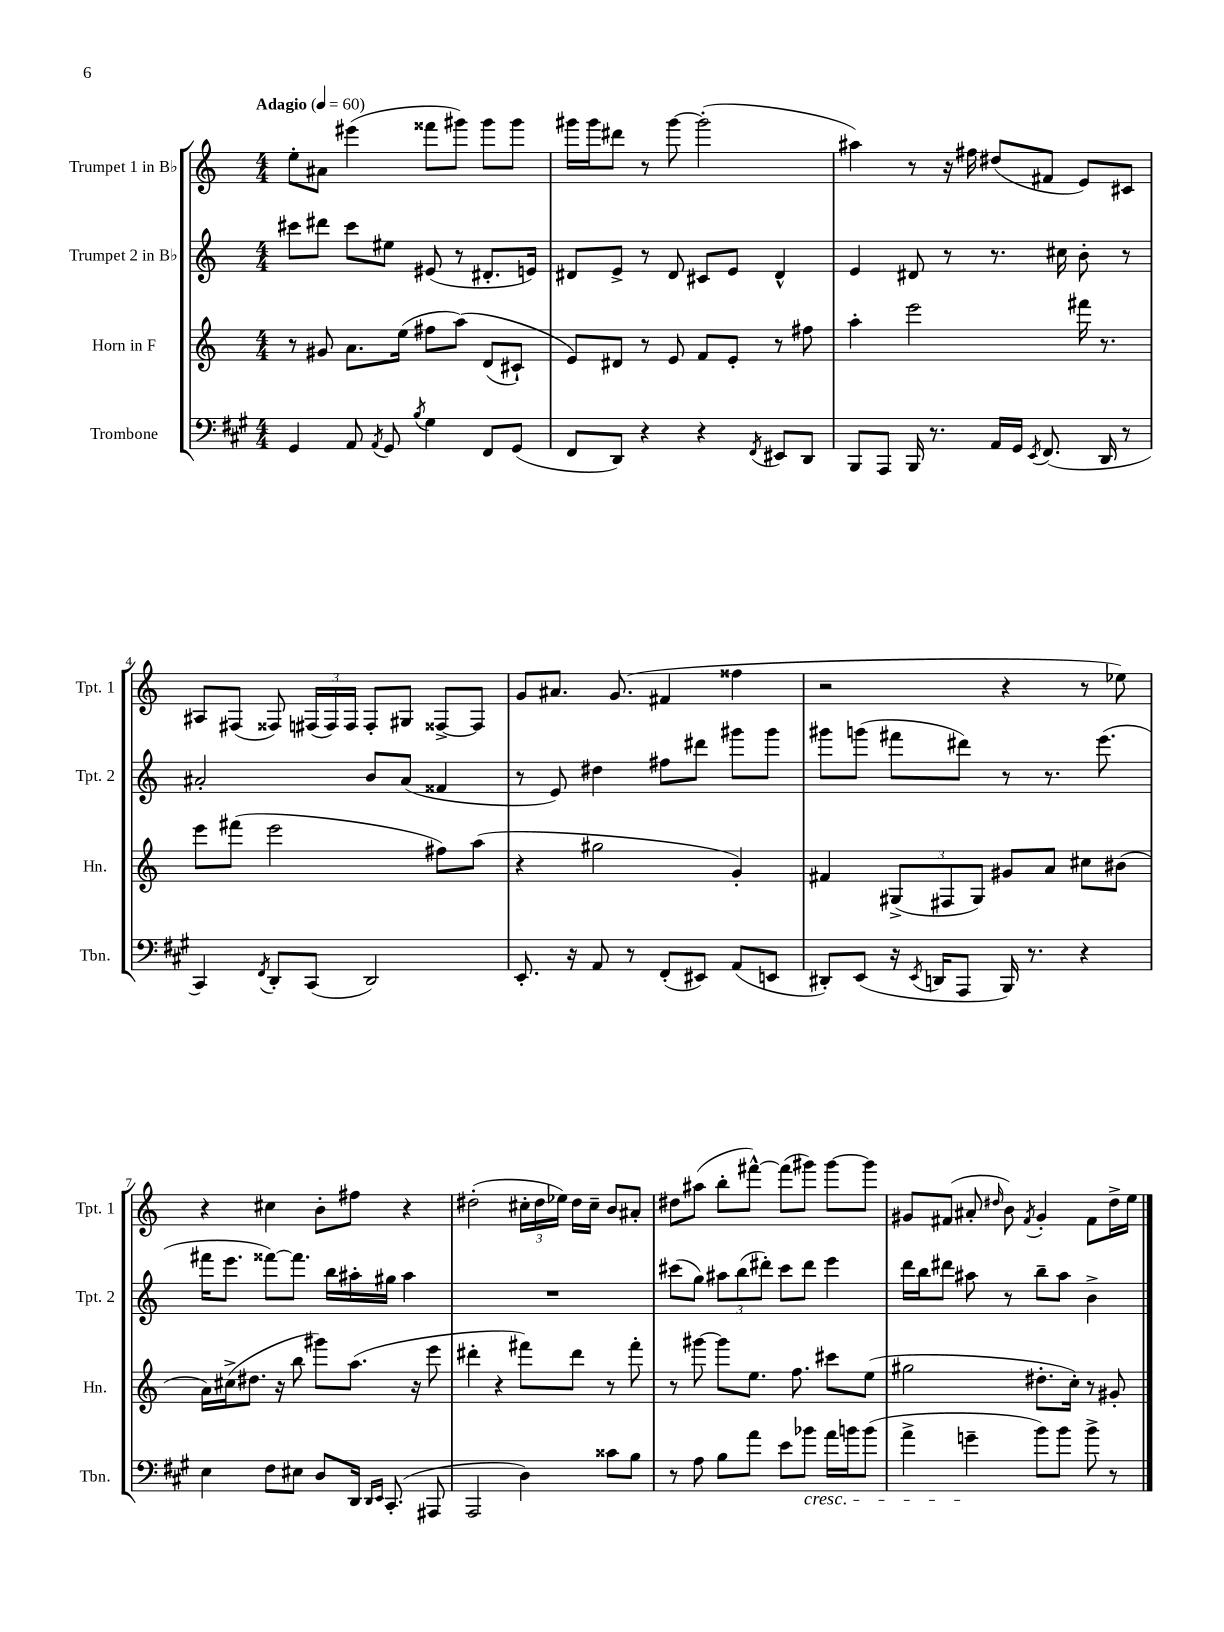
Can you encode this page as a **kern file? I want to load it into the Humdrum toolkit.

**kern	**kern	**kern	**kern
*staff4	*staff3	*staff2	*staff1
*clefF4	*clefG2	*clefG2	*clefG2
*k[f#c#g#]	*k[]	*k[]	*k[]
*M4/4	*M4/4	*M4/4	*M4/4
*MM60	*MM60	*MM60	*MM60
4GG#	8r	8ccc#	8ee'
.	8g#	8ddd#	8a#
8AA	8.a	8ccc#	(4eee#
8qAA	.	.	.
8GG#	.	8ee#	.
.	(16ee	.	.
8qB	.	.	.
4G#	8ff#	(8e#	8fff##
.	&(8aa)	8r	8ggg#)
8FF#	(8d	8.d#'	8ggg#
(8GG#	8c#`)	.	8ggg#
.	.	16e)	.
=	=	=	=
8FF#	8e&)	8d#	16ggg#
.	.	.	16ggg#
8DD)	8d#	8e^	8ddd#
4r	8r	8r	8r
.	8e	8d#	[8ggg#
4r	8f	8c#	(2ggg#']
.	8e'	8e	.
8qFF#	.	.	.
8EE#	8r	4d#^^	.
8DD	8ff#	.	.
=	=	=	=
8BBB	4aa'	4e	4aa#)
8AAA	.	.	.
16BBB	2eee	8d#	8r
8.r	.	.	.
.	.	8r	16r
.	.	.	16ff#
16AA	.	8.r	(8dd#
16GG#	.	.	.
8qEE	.	.	.
(8.FF#	.	.	8f#
.	.	16cc#	.
.	16fff#	8b'	8e)
16DD	8.r	.	.
8r	.	8r	8c#
=	=	=	=
4CC#)	8eee	2a#'	8A#
.	(8fff#	.	(8F#
8qFF#	.	.	.
8DD'	2eee	.	8F##)
(8CC#	.	.	(24F#
.	.	.	24F#)
.	.	.	24F#
2DD)	.	8b	8F#'
.	.	(8a#	8G#
.	8ff#)	4f##	[8F##^
.	(8aa	.	8F##]
=	=	=	=
8.EE'	4r	8r	8g
.	.	8e)	8.a#
16r	.	.	.
8AA	2gg#	4dd#	.
.	.	.	(8.g
8r	.	.	.
(8FF#'	.	8ff#	4f#
8EE#)	.	8ddd#	.
(8AA	4g')	8ggg#	4ff##
8EE	.	8ggg#	.
=	=	=	=
8DD#')	4f#	8ggg#	2r
(8EE	.	(8ggg	.
16r	(12G#^	8fff#	.
8qEE	.	.	.
16DD	.	.	.
.	12F#	.	.
8AAA	.	8ddd#)	.
.	12G#)	.	.
16BBB)	8g#	8r	4r
8.r	.	.	.
.	8a	8.r	.
4r	8cc#	.	8r
.	.	(8.eee	.
.	(8b#	.	8ee-)
=	=	=	=
4E	16a)	16fff#	4r
.	(16cc#^	8.eee	.
.	8.dd#	.	.
8F#	.	[8fff##)	4cc#
.	16r	.	.
8E#	8bb	8.fff##]	.
8D	8ggg#)	.	8b'
.	.	16bb	.
16DD	(8.aa	16aa#'	8ff#
16qqDD	.	.	.
16qqEE	.	.	.
(8.CC#'	.	16gg#	.
.	.	4aa#	4r
.	16r	.	.
8AAA#	8eee	.	.
=	=	=	=
2AAA	4ddd#'	1r	(2dd#'
.	4r	.	.
4D)	8fff#)	.	24cc#'
.	.	.	24dd#
.	.	.	24ee-)
.	8ddd#	.	16dd#
.	.	.	16cc#~
8c##	8r	.	8b
8B	8fff#'	.	8a#'
=	=	=	=
8r	8r	(8ccc#	8dd#
8A	[8ggg#	8gg)	(8aa#
8B	8ggg#]	12aa#	8bb'
.	.	(12bb	.
8a	8.ee	.	[8fff#^^)
.	.	12ddd#')	.
8e	.	8ccc#	(8fff#]
.	8.ff	.	.
8b-	.	8ddd#	8ggg#)
16a	8ccc#	4eee	[8ggg#
16b	.	.	.
(8b	(8ee	.	8ggg#]
=	=	=	=
4a^	2gg#	16ddd	8g#
.	.	16bb	.
.	.	8ddd#	(8f#
4g~	.	8aa#	8a#'
.	.	.	16qqdd#
.	.	8r	8b)
.	.	.	8qf#
8b)	8.dd#'	8bb~	4g#'
8b	.	8aa#	.
.	16cc')	.	.
8b^	8r	4b^	8f#
8r	8g#'	.	16dd#^
.	.	.	16ee
==	==	==	==
*-	*-	*-	*-
